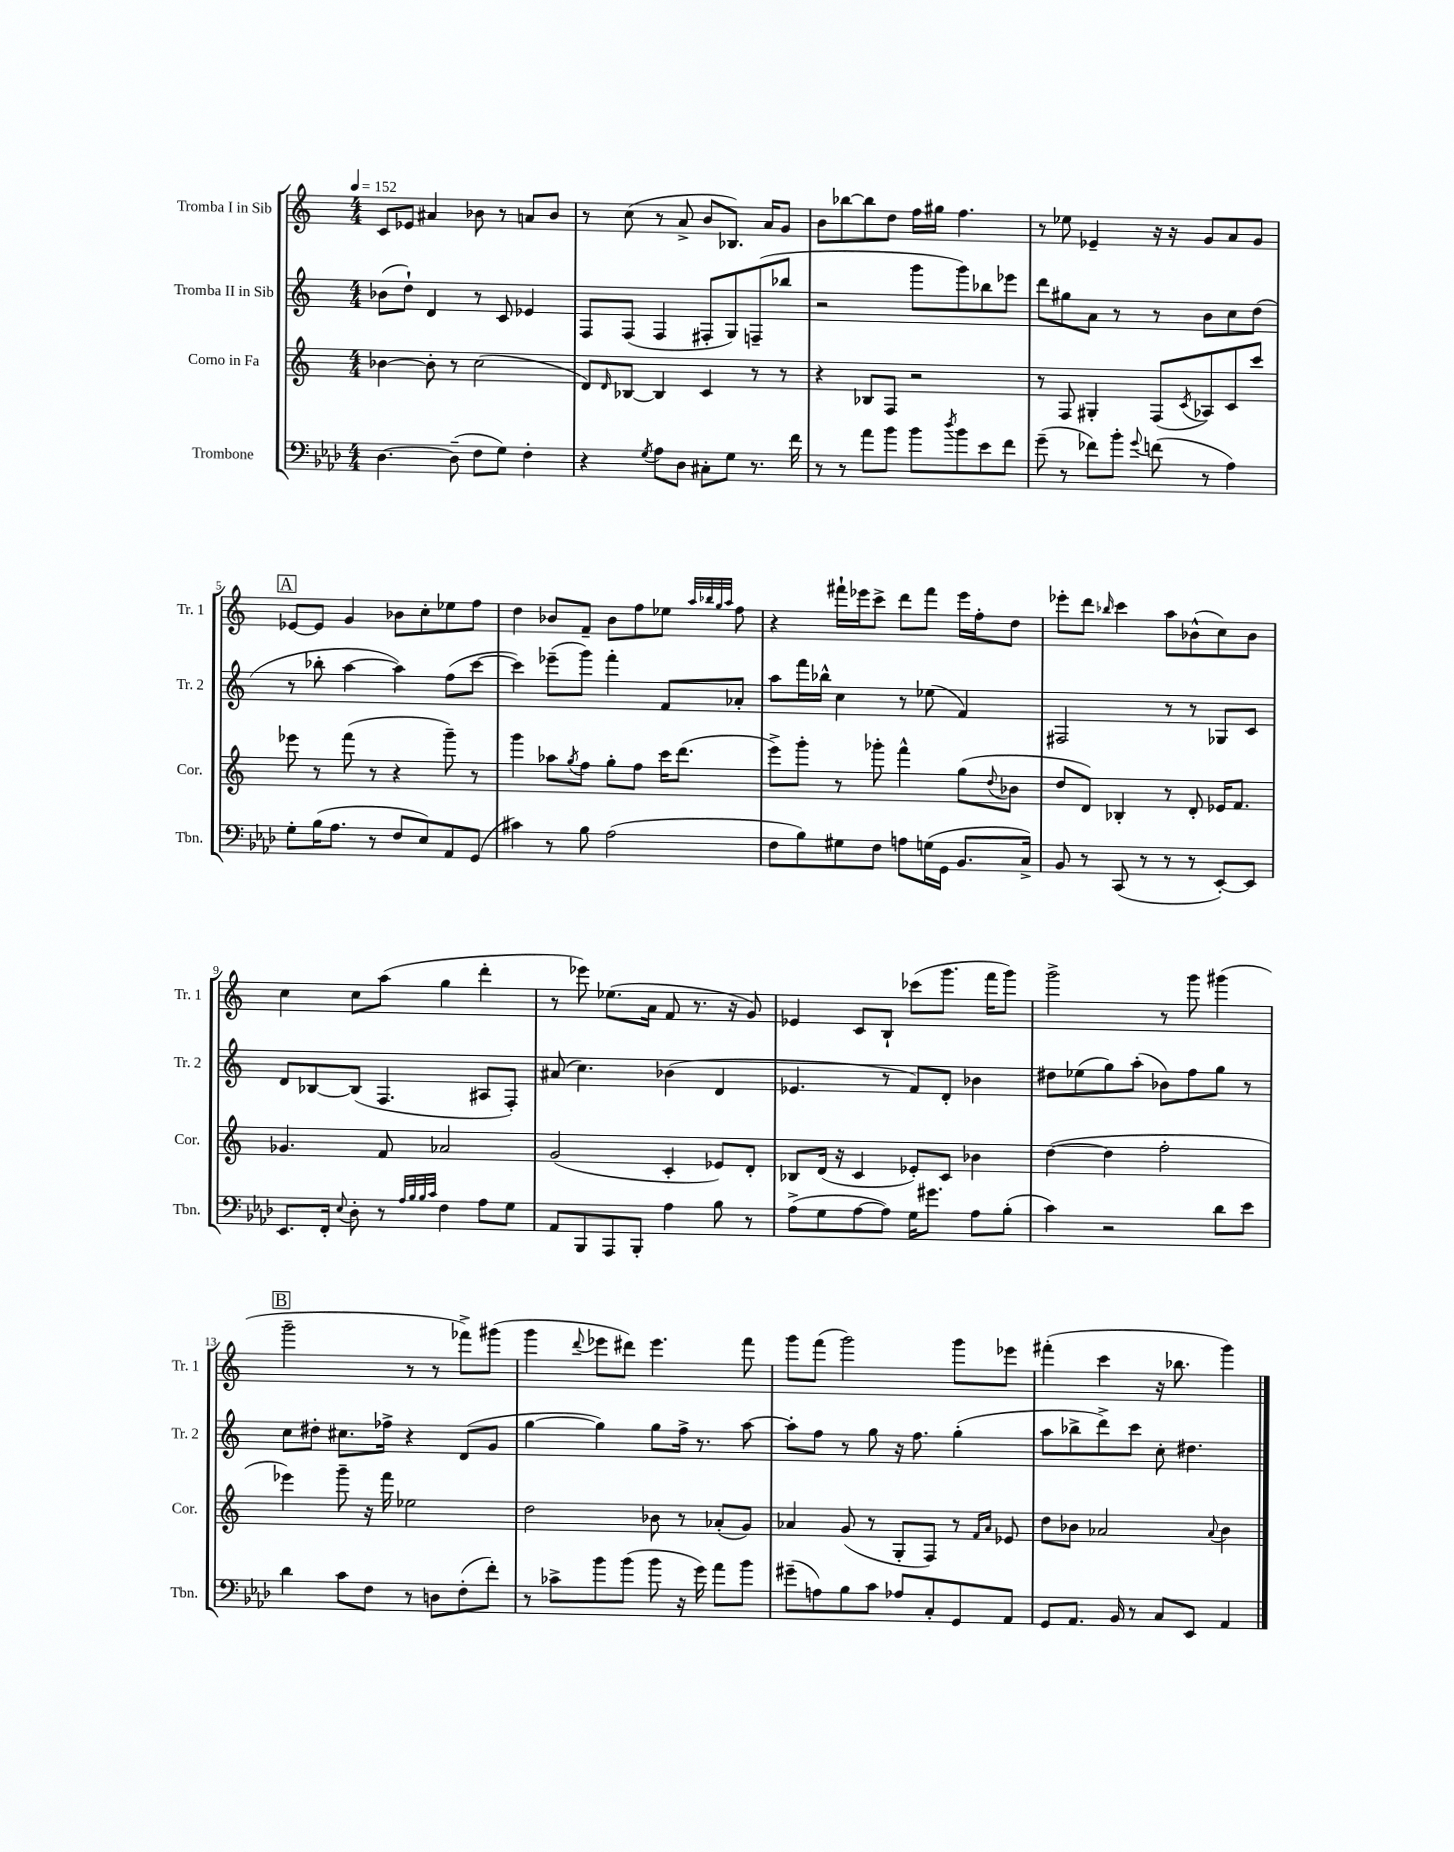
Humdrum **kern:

**kern	**kern	**kern	**kern
*staff4	*staff3	*staff2	*staff1
*clefF4	*clefG2	*clefG2	*clefG2
*k[b-e-a-d-]	*k[]	*k[]	*k[]
*M4/4	*M4/4	*M4/4	*M4/4
*MM152	*MM152	*MM152	*MM152
[4.D-	[4b-	(8b-	8c
.	.	8dd`)	8e-
.	8b-']	4d	4a#
(8D-~]	8r	.	.
8F	(2cc	8r	8b-
8G)	.	8c	8r
4F'	.	4e-	8a
.	.	.	8b-
=	=	=	=
4r	8d)	8F	8r
.	16qqd	.	.
.	[8B-	(8F	(8cc
8qG	.	.	.
8A-	4B-]	4F	8r
8D-	.	.	8a^
8C#'	4c	8F#'	8b
8G	.	8G)	8.B-)
8.r	8r	(8F~	.
.	.	.	16a
.	8r	8bb-	8g
16f	.	.	.
=	=	=	=
8r	4r	2r	8b
8r	.	.	[8bb-
8a-	8B-	.	8bb-]
8b-	8F	.	8dd
8b-	2r	8ggg	16ff
.	.	.	16gg#
8qdd-	.	.	.
8b-	.	8ggg)	4.ff
8e-	.	8bb-	.
8f	.	8eee-	.
=	=	=	=
(8g~	8r	8ddd	8r
8r	8F	8gg#	8ee-
8f-)	4G#'	8a	4e-~
8b-'	.	8r	.
8qqg	.	.	.
(8f	(8F	8r	16r
.	.	.	16r
.	8qc	.	.
8r	8A-)	8b	8g
4A-)	8c	8cc	8a
.	8ccc	(8dd	8g
=	=	=	=
8G'	8eee-	8r	[8e-
(16B-	8r	8bb-'	8e-]
8.A-	.	.	.
.	(8fff	[4aa	4g
8r	8r	.	.
8F	4r	4aa])	8b-
8E-)	.	.	8cc'
8AA-	8ggg~)	(8ff	8ee-
(8GG	8r	[8ccc	8ff
=	=	=	=
4c#)	4ggg	4ccc])	4dd
8r	8aa-	(8eee-~	8b-
.	8qgg	.	.
8B-	8ff	8ggg)	8f~
(2A-	8gg'	4fff'	8b-
.	8ff	.	8ff
.	16ccc	8f	8ee-
.	(8.ddd	.	.
.	.	.	32qqaa
.	.	.	32qqbb-
.	.	.	32qqgg
.	.	.	32qqaa
.	.	8a-'	8ff
=	=	=	=
8F	8eee^)	8aa	4r
8B-)	8ggg'	16fff	.
.	.	16bb-^^	.
8G#	8r	4cc	16fff#`
.	.	.	16eee-
8F	8ggg-'	.	8ccc^
8A	4fff^^	8r	8ddd
(16G	.	(8ee-	8fff#
16GG	.	.	.
8.BB-	(8gg	4f)	16eee-
.	.	.	16ff'
.	8qqdd	.	.
.	8b-	.	8dd
16C^)	.	.	.
=	=	=	=
8BB-	8dd	2F#	8eee-'
8r	8d)	.	8ddd
.	.	.	16qqbb-
(8CC	4B-'	.	4ccc
8r	.	.	.
8r	8r	8r	8aa
8r	8d'	8r	(8b-^^
[8EE-')	16e-	8G-	8cc)
.	8.f	.	.
8EE-]	.	8c	8b-
=	=	=	=
8.EE-	4.g-	8d	4cc
.	.	[8B-	.
16FF'	.	.	.
8qqE-	.	.	.
8D-'	.	(8B-]	8cc
8r	8f	4.F	(8aa
32qqA-	.	.	.
32qqB-	.	.	.
32qqB-	.	.	.
32qqc	.	.	.
4F	2a-	.	4gg
8A-	.	8A#	4ddd'
8G	.	8F')	.
=	=	=	=
8AA-	(2g	(8a#	8r
8BBB-	.	4.cc)	8eee-)
8AAA-	.	.	(8.ee-
8BBB-'	.	.	.
.	.	.	16a
4A-	4c'	(4b-	8f
.	.	.	8.r
8B-	8e-)	4d	.
.	.	.	16r
8r	8d'	.	8g)
=	=	=	=
(8A-^	8B-	4.e-	4e-
8G	(16d	.	.
.	16r	.	.
[8A-	4c	.	8c
8A-])	.	8r	8B`
16G	8e-')	8f)	(8ccc-
8.g#	.	.	.
.	8c	8d'	8.ggg
8A-	4b-	4b-	.
.	.	.	16fff
(8B-'	.	.	8ggg)
=	=	=	=
4c)	([4dd	8dd#	2ggg^
.	.	(8ee-	.
2r	4dd]	8gg)	.
.	.	(8aa'	.
.	2ff'	8b-)	8r
.	.	8ff	8ggg
8d-	.	8gg	(4ggg#
8e-	.	8r	.
=	=	=	=
4d-	4eee-)	8cc	2ggg~
.	.	8dd#'	.
8c	8ggg~	8.cc#	.
8F	16r	.	.
.	16fff	16ff-^	.
8r	2ee-	4r	8r
8D	.	.	8r
(8F'	.	(8d	8fff-^)
8f')	.	8g	(8ggg#
=	=	=	=
8r	2dd	[4gg	4ggg
8c-^	.	.	.
.	.	.	8qqddd
8b-	.	4gg])	8eee-
(8b-	.	.	8ddd#)
8b-	8b-	8gg	4.eee-
16r	8r	16ff^	.
16g)	.	8.r	.
8a-	(8a-'	.	.
8b-	8g)	[8aa	8fff
=	=	=	=
(8g#~	4a-	8aa']	8ggg
8A)	.	8ff	(8fff
8B-	(8g	8r	2ggg)
8c	8r	8gg	.
8A-	8G'	16r	.
.	.	8.ff	.
8C'	8F)	.	.
8GG	8r	(4gg'	8ggg
.	16qqf	.	.
.	16qqa-	.	.
8AA-	8e-	.	8eee-
=	=	=	=
8GG	8dd	8aa	(4fff#'
8.AA-	8b-	8bb-^	.
.	2a-	8ddd^)	4ccc
16BB-	.	.	.
8r	.	8ccc	.
8C	.	8cc'	16r
.	.	.	8.bb-
8EE-	.	4.dd#	.
.	8qqa-	.	.
4AA-	4b-	.	4ggg)
==	==	==	==
*-	*-	*-	*-
